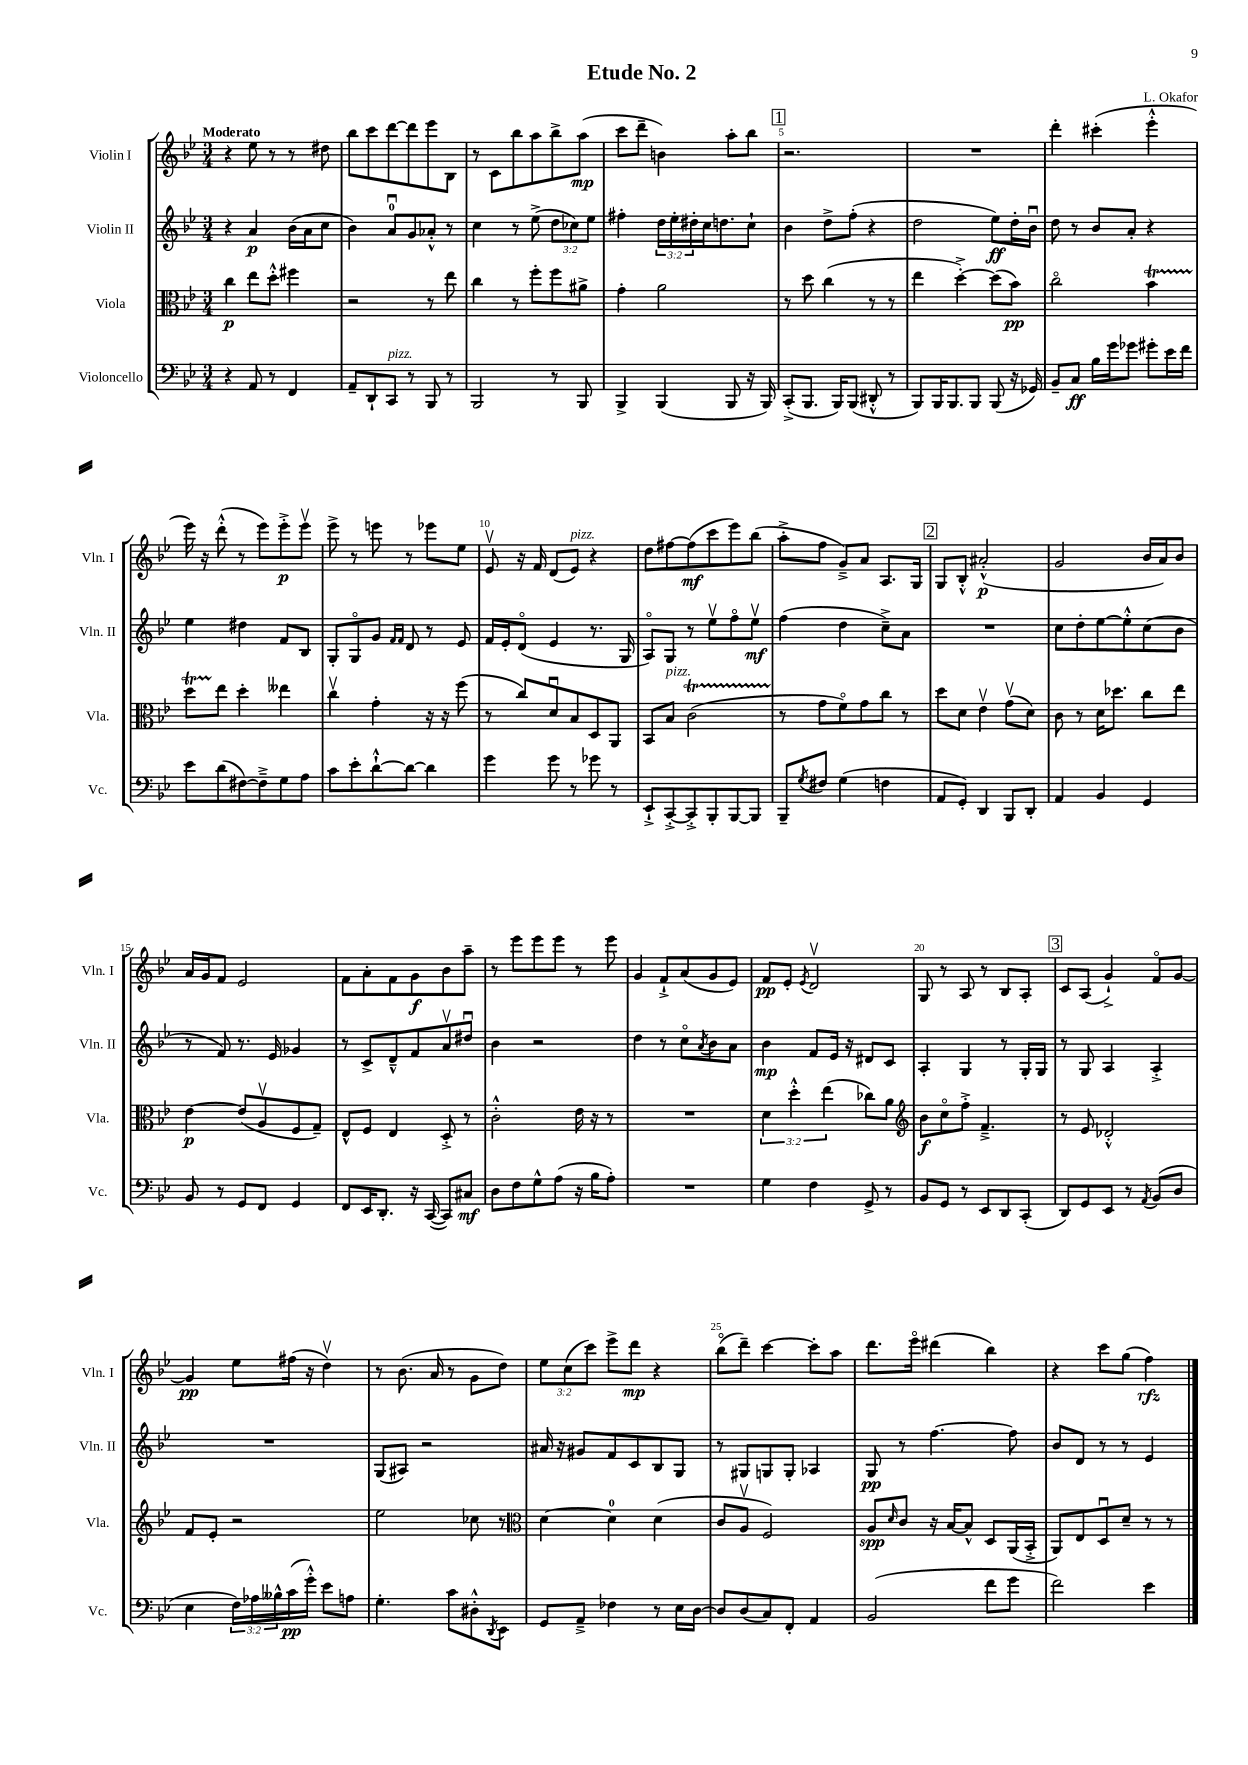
\header { title = "Etude No. 2" composer = "L. Okafor" }
<<
\new StaffGroup <<
\new Staff = "s0" \with { instrumentName = "Violin I" shortInstrumentName = "Vln. I" } {
    \clef treble \key bes \major \numericTimeSignature \time 3/4 \override Staff.TupletNumber.text = #tuplet-number::calc-fraction-text \tempo "Moderato"
    r4 ees''8 r8 r8 dis''8 |
    bes''8 c'''8 d'''8~ d'''8 ees'''8 bes8 |
    r8 c'8 bes''8 a''8 bes''8-> a''8\mp( |
    c'''8 d'''8-- b'4) a''8-. bes''8 |
    \mark \markup { \box "1" } r2. |
    R2. |
    d'''4-. cis'''4-.( ees'''4-.-^ |
    ees'''16) r16 d'''8-.-^( r8 ees'''8) ees'''8-.->\p ees'''8\upbow |
    ees'''8-> r8 e'''8 r8 ees'''8 ees''8 |
    ees'8\upbow r16 f'16 d'8( ees'8^\markup { \italic "pizz." }) r4 |
    d''8 fis''8~ fis''8\mf( c'''8 ees'''8) bes''8( |
    a''8-.-> f''8 g'8--->) a'8 a8. g16 |
    \mark \markup { \box "2" } g8 bes8-.-^ ais'2-.-^\p( |
    g'2 bes'16 a'16) bes'8 |
    a'16 g'16 f'8 ees'2 |
    f'8 a'8-. f'8 g'8\f bes'8 a''8-- |
    r8 ees'''8 ees'''8 ees'''8 r8 ees'''8 |
    g'4 f'8-!-> a'8( g'8 ees'8) |
    f'8\pp ees'8-. \acciaccatura { ees'8 } d'2\upbow |
    g8 r8 a8 r8 bes8 a8-. |
    \mark \markup { \box "3" } c'8 a8( g'4-!->) f'8\flageolet g'8~ |
    g'4\pp ees''8 fis''16( r16 d''4\upbow) |
    r8 bes'8.( a'16 r8 g'8 d''8) |
    \tuplet 3/2 { ees''8 c''8( c'''8) } ees'''8-> d'''8\mp r4 |
    bes''8\flageolet( d'''8--) c'''4~ c'''8-. a''8 |
    d'''8. ees'''16\flageolet dis'''4( bes''4) |
    r4 c'''8 g''8( f''4\rfz) \bar "|." |
}
\new Staff = "s1" \with { instrumentName = "Violin II" shortInstrumentName = "Vln. II" } {
    \clef treble \key bes \major \numericTimeSignature \time 3/4 \override Staff.TupletNumber.text = #tuplet-number::calc-fraction-text
    r4 a'4\p bes'16( a'16 c''8 |
    bes'4) a'8-0\downbow g'8 aes'8-.-^ r8 |
    c''4 r8 ees''8->( \tuplet 3/2 { d''8 ces''8) ees''8 } |
    fis''4-. \tuplet 3/2 { d''16 ees''16-. dis''16-. } c''16 d''8. c''8-! |
    \mark \markup { \box "1" } bes'4 d''8-> f''8-.( r4 |
    d''2 ees''8\ff) d''16-. bes'16\downbow |
    d''8 r8 bes'8 a'8-. r4 |
    ees''4 dis''4 f'8 bes8 |
    g8-. g8\flageolet g'8 \grace { f'16 f'16 } d'8 r8 ees'8 |
    f'16 ees'16-. d'8\flageolet( ees'4 r8. g16 |
    a8\flageolet) g8 r8 ees''8\upbow f''8\flageolet ees''8\upbow\mf |
    f''4( d''4 c''8--->) a'8 |
    \mark \markup { \box "2" } R2. |
    c''8 d''8-. ees''8~ ees''8-.-^ c''8( bes'8 |
    r8 f'8) r8. ees'16 ges'4 |
    r8 c'8-> d'8---^ f'8 a'8\upbow dis''8\downbow |
    bes'4 r2 |
    d''4 r8 c''8\flageolet \acciaccatura { a'8 } bes'8 a'8 |
    bes'4\mp f'8 ees'16 r16 dis'8 c'8 |
    a4-. g4 r8 g16-. g16 |
    \mark \markup { \box "3" } r8 g8 a4 a4-.-> |
    R2. |
    g8( ais8) r2 |
    ais'16 r16 gis'8 f'8 c'8 bes8 g8 |
    r8 gis8 g8 g8-. aes4 |
    g8\pp r8 f''4.~ f''8 |
    bes'8 d'8 r8 r8 ees'4 \bar "|." |
}
\new Staff = "s2" \with { instrumentName = "Viola" shortInstrumentName = "Vla." } {
    \clef alto \key bes \major \numericTimeSignature \time 3/4 \override Staff.TupletNumber.text = #tuplet-number::calc-fraction-text
    c''4\p ees''8 d''8-.-^ fis''4 |
    r2 r8 ees''8 |
    c''4 r8 f''8-. f''8 ais'8-> |
    g'4-. a'2 |
    \mark \markup { \box "1" } r8 d''8 c''4( r8 r8 |
    ees''4 d''4~-.->) d''8( bes'8\pp) |
    c''2\flageolet bes'4\startTrillSpan |
    d''8 ees''8\stopTrillSpan d''4-. eeses''4 |
    c''4\upbow g'4-. r16 r16 f''8( |
    r8 c''8) d'8\downbow bes8 d8 a,8 |
    bes,8 bes8^\markup { \italic "pizz." } c'2\startTrillSpan( |
    r8\stopTrillSpan g'8 f'8\flageolet) g'8 c''8 r8 |
    \mark \markup { \box "2" } d''8 d'8 ees'4\upbow g'8\upbow( d'8) |
    c'8 r8 d'16 des''8. c''8 ees''8 |
    ees'4~\p ees'8( a8\upbow f8 g8--) |
    ees8-^ f8 ees4 d8-.-> r8 |
    c'2-.-^ ees'16 r16 r8 |
    R2. |
    \tuplet 3/2 { d'4 d''4-.-^ ees''4( } ces''8) a'8 |
    \clef treble bes'8\f c''8\flageolet f''8-.-> f'4.---> |
    \mark \markup { \box "3" } r8 ees'8 des'2-.-^ |
    f'8 ees'8-. r2 |
    ees''2 ces''8 r8 |
    \clef alto d'4~ d'4-0 d'4( |
    c'8 a8\upbow f2) |
    a8\spp \grace { d'16 } c'8 r16 bes16~ bes8-^ d8 a,16( bes,16-.-> |
    a,8) ees8 d8\downbow d'8-- r8 r8 \bar "|." |
}
\new Staff = "s3" \with { instrumentName = "Violoncello" shortInstrumentName = "Vc." } {
    \clef bass \key bes \major \numericTimeSignature \time 3/4 \override Staff.TupletNumber.text = #tuplet-number::calc-fraction-text
    r4 a,8 r8 f,4 |
    a,8-- d,8-! c,8^\markup { \italic "pizz." } r8 bes,,8 r8 |
    bes,,2 r8 bes,,8 |
    bes,,4-> bes,,4( bes,,8 r16 bes,,16) |
    \mark \markup { \box "1" } c,8-.->( bes,,8. bes,,16) bes,,8( dis,8-.-^ r8 |
    bes,,8) bes,,16 bes,,8. bes,,8 bes,,8( r16 ges,16) |
    bes,8-- c8\ff bes16 g'16 ges'8 gis'8-. ees'16 f'16 |
    ees'8 d'8( fis8~) fis8---> g8 a8 |
    c'8 ees'8-. d'8~-!-^ d'8~ d'4 |
    g'4 g'8 r8 ges'8 r8 |
    ees,8-!-> c,8~-.-> c,8-.-> bes,,8-. bes,,8~ bes,,8 |
    bes,,8-- \acciaccatura { g8 } fis8 g4( f4 |
    \mark \markup { \box "2" } a,8 g,8-.) d,4 bes,,8 d,8-. |
    a,4 bes,4 g,4 |
    bes,8 r8 g,8 f,8 g,4 |
    f,8 ees,16 d,8.-. r16 c,16~( c,8) cis8\mf |
    d8 f8 g8-^ a8( r16 bes16 a8-.) |
    R2. |
    g4 f4 g,8-> r8 |
    bes,8 g,8 r8 ees,8 d,8 c,8-.( |
    \mark \markup { \box "3" } d,8) g,8 ees,8 r8 \acciaccatura { a,8 } bes,8( d8 |
    ees4 \tuplet 3/2 { f16) aes16 beses16-^ } c'16\pp( g'16-.-^) ees'8 a8 |
    g4.-. c'8 dis8-.-^ \acciaccatura { d,8 } ees,8 |
    g,8 a,8---> fes4 r8 ees16 d16~ |
    d8 d8( c8) f,8-. a,4 |
    bes,2( f'8 g'8 |
    f'2) ees'4 \bar "|." |
}
>>
>>
\layout { \context { \Score \override BarNumber.break-visibility = ##(#f #t #t) barNumberVisibility = #(every-nth-bar-number-visible 5) } }
